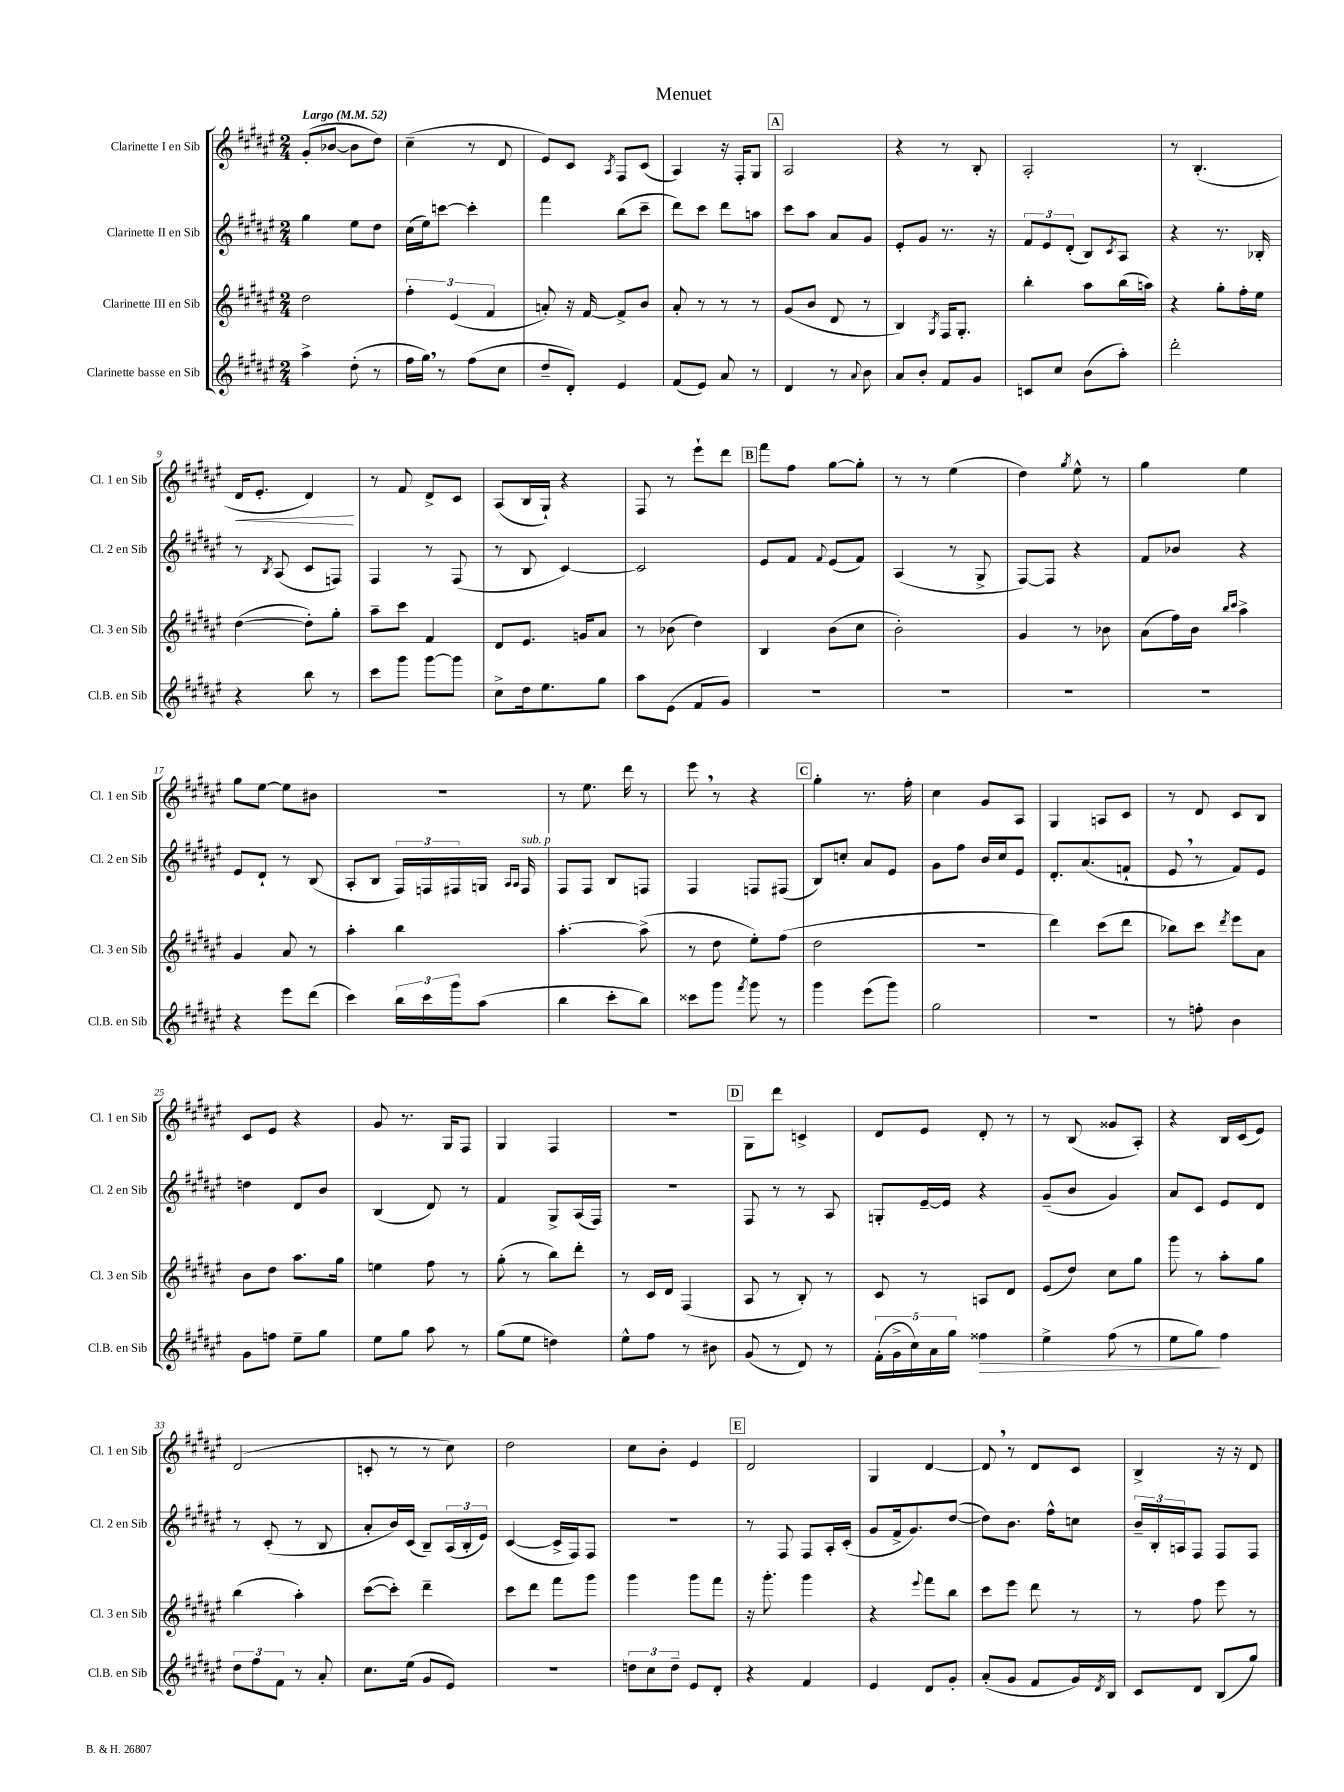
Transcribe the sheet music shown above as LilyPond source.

\header { title = "Menuet" }
<<
\new StaffGroup <<
\new Staff = "s0" \with { instrumentName = "Clarinette I en Sib" shortInstrumentName = "Cl. 1 en Sib" } {
    \clef treble \key fis \major \numericTimeSignature \time 2/4 \tempo "Largo" 4 = 52
    gis'8-.( bes'8~ bes'8 dis''8) |
    cis''4--( r8 dis'8 |
    eis'8) cis'8 \acciaccatura { ais8 } fis8 cis'8( |
    ais4) r16 fis16-. gis8 |
    \mark \markup { \box "A" } ais2 |
    r4 r8 b8-. |
    ais2-. |
    r8 b4.-.( |
    dis'16\< eis'8.-. dis'4\!) |
    r8 fis'8 dis'8-> cis'8 |
    ais8( b16 gis16-!) r4 |
    fis8 r8 eis'''8-! dis'''8 |
    \mark \markup { \box "B" } fis'''8 fis''8 gis''8~ gis''8-. |
    r8 r8 eis''4( |
    dis''4) \acciaccatura { gis''8 } eis''8-^ r8 |
    gis''4 eis''4 |
    gis''8 eis''8~ eis''8 bis'8 |
    R2 |
    r8 eis''8. dis'''16 r8 |
    eis'''8 \breathe r8 r4 |
    \mark \markup { \box "C" } gis''4-. r8. fis''16-. |
    cis''4 gis'8 ais8 |
    gis4 a8 cis'8 |
    r8 dis'8 cis'8 b8 |
    cis'8 eis'8 r4 |
    gis'8 r8. gis16 fis8 |
    gis4 fis4 |
    R2 |
    \mark \markup { \box "D" } gis8 dis'''8 c'4-> |
    dis'8 eis'8 dis'8-. r8 |
    r8 b8( gisis'8 ais8-.) |
    r4 b16 cis'16( eis'8) |
    dis'2( |
    c'8-. r8 r8 cis''8) |
    dis''2 |
    cis''8 b'8-. eis'4 |
    \mark \markup { \box "E" } dis'2 |
    gis4 dis'4~ |
    dis'8 \breathe r8 dis'8 cis'8 |
    b4-> r16 r16 dis'8 \bar "|." |
}
\new Staff = "s1" \with { instrumentName = "Clarinette II en Sib" shortInstrumentName = "Cl. 2 en Sib" } {
    \clef treble \key fis \major \numericTimeSignature \time 2/4
    gis''4 eis''8 dis''8 |
    cis''16( eis''16) c'''8~ c'''4-. |
    fis'''4 b''8( cis'''8-- |
    dis'''8) cis'''8 dis'''8 a''8 |
    \mark \markup { \box "A" } cis'''8 ais''8 ais'8 gis'8 |
    eis'8-. gis'8 r8. r16 |
    \tuplet 3/2 { fis'8 eis'8 dis'8-.( } b8) \acciaccatura { cis'8 } ais8 |
    r4 r8. bes16-. |
    r8 \acciaccatura { b8 } ais8( cis'8 f8) |
    fis4 r8 fis8( |
    r8 b8 cis'4~) |
    cis'2 |
    \mark \markup { \box "B" } eis'8 fis'8 \appoggiatura { fis'8 } eis'8( fis'8) |
    ais4( r8 gis8-> |
    fis8~) fis8 r4 |
    fis'8 bes'8 r4 |
    eis'8 dis'8-! r8 b8( |
    ais8-. b8 \tuplet 3/2 { fis16) f16 fis16 } g16 \grace { ais16 ais16 } fis16^\markup { \italic "sub. p" } |
    fis8 fis8 b8 f8 |
    fis4 f8 fis8( |
    \mark \markup { \box "C" } b8) c''8-. ais'8 eis'8 |
    gis'8 fis''8 b'16 cis''16 eis'8 |
    dis'8.-. ais'8.( f'8-! |
    eis'8 \breathe r8 fis'8) eis'8 |
    d''4 dis'8 b'8 |
    b4( dis'8) r8 |
    fis'4 gis8-> ais16( fis16) |
    R2 |
    \mark \markup { \box "D" } fis8 r8 r8 ais8 |
    g8-. eis'16~-- eis'16 r4 |
    gis'8--( b'8 gis'4) |
    ais'8 cis'8 eis'8 dis'8 |
    r8 cis'8-.( r8 b8 |
    ais'8-. b'16) cis'16( b8--) \tuplet 3/2 { ais16( b16-. eis'16) } |
    cis'4~( cis'16-> fis16) fis8 |
    R2 |
    \mark \markup { \box "E" } r8 fis8 fis8 ais16-. cis'16-.( |
    gis'8 fis'16-> gis'8.) dis''8~( |
    dis''8) b'8. fis''16-^ c''8 |
    \tuplet 3/2 { b'16-- b16-. a16 } fis8 fis8 fis8 \bar "|." |
}
\new Staff = "s2" \with { instrumentName = "Clarinette III en Sib" shortInstrumentName = "Cl. 3 en Sib" } {
    \clef treble \key fis \major \numericTimeSignature \time 2/4
    dis''2 |
    \tuplet 3/2 { fis''4-. eis'4( fis'4 } |
    a'8-.) r16 fis'16~ fis'8-> b'8 |
    ais'8-. r8 r8 r8 |
    \mark \markup { \box "A" } gis'8( b'8 dis'8 r8 |
    b4) \acciaccatura { gis8 } fis16 gis8.-. |
    b''4-. ais''8 b''16( a''16) |
    r4 gis''8-. fis''16-. eis''16 |
    dis''4~( dis''8-.) gis''8-. |
    ais''8-- cis'''8 fis'4 |
    dis'8 eis'8. g'16 ais'8 |
    r8 bes'8( dis''4) |
    \mark \markup { \box "B" } b4 b'8( cis''8 |
    b'2-.) |
    gis'4 r8 bes'8 |
    ais'8( fis''16) b'16 \grace { b''16 cis'''16 } ais''4-> |
    gis'4 ais'8 r8 |
    ais''4-. b''4 |
    ais''4.~-. ais''8->( |
    r8 dis''8 eis''8-.) fis''8( |
    \mark \markup { \box "C" } dis''2 |
    r2 |
    dis'''4) cis'''8( dis'''8 |
    bes''8) cis'''8 \acciaccatura { dis'''8 } eis'''8 ais'8 |
    b'8 dis''8 ais''8. gis''16 |
    e''4 fis''8 r8 |
    gis''8-.( r8 b''8) dis'''8-. |
    r8 cis'16 dis'16 fis4( |
    \mark \markup { \box "D" } ais8 r8 b8-.) r8 |
    cis'8 r8 a8 dis'8 |
    eis'8( dis''8) cis''8 gis''8 |
    gis'''8 r8 ais''8-. gis''8 |
    b''4( ais''4-.) |
    cis'''8~( cis'''8-.) dis'''4-- |
    cis'''8 dis'''8 fis'''8 gis'''8 |
    gis'''4 gis'''8 fis'''8 |
    \mark \markup { \box "E" } r16 gis'''8.-. gis'''4 |
    r4 \appoggiatura { eis'''8 } fis'''8 b''8 |
    cis'''8 eis'''8 dis'''8 r8 |
    r8 fis''8 eis'''8 r8 \bar "|." |
}
\new Staff = "s3" \with { instrumentName = "Clarinette basse en Sib" shortInstrumentName = "Cl.B. en Sib" } {
    \clef treble \key fis \major \numericTimeSignature \time 2/4
    ais''4-> dis''8-.( r8 |
    fis''16 gis''16) \breathe r8 fis''8( cis''8 |
    dis''8-- dis'8-.) eis'4 |
    fis'8( eis'8) ais'8 r8 |
    \mark \markup { \box "A" } dis'4 r8 \appoggiatura { ais'8 } b'8 |
    ais'8 b'8-. fis'8 gis'8 |
    c'8 cis''8 b'8( ais''8-.) |
    dis'''2-. |
    r4 b''8 r8 |
    cis'''8 gis'''8 gis'''8~ gis'''8 |
    cis''8-> dis''16 eis''8. gis''8 |
    ais''8 eis'8( fis'8 gis'8) |
    \mark \markup { \box "B" } R2 |
    R2 |
    R2 |
    R2 |
    r4 eis'''8 dis'''8( |
    cis'''4) \tuplet 3/2 { b''16 cis'''16 gis'''16 } ais''8( |
    b''4 cis'''8-. b''8) |
    cisis'''8 gis'''8 \acciaccatura { fis'''8 } gis'''8 r8 |
    \mark \markup { \box "C" } gis'''4 eis'''8( gis'''8) |
    gis''2 |
    R2 |
    r8 f''8-. b'4 |
    gis'8 f''8 eis''8-- gis''8 |
    eis''8 gis''8 ais''8 r8 |
    gis''8( eis''8 d''4) |
    eis''8-^ fis''8 r8 bis'8 |
    \mark \markup { \box "D" } gis'8( r8 dis'8) r8 |
    \tuplet 5/4 { fis'16-.( gis'16-> cis''16) ais'16 gis''16 } fisis''4\> |
    eis''4-> fis''8( r8 |
    eis''8 gis''8\!) fis''4 |
    \tuplet 3/2 { dis''8 fis''8 fis'8 } r8 ais'8-. |
    cis''8. eis''16( gis'8 eis'8) |
    R2 |
    \tuplet 3/2 { d''8 cis''8 d''8-- } eis'8 dis'8-. |
    \mark \markup { \box "E" } r4 fis'4 |
    eis'4 dis'8 gis'8-. |
    ais'8-.( gis'8 fis'8 gis'16) \acciaccatura { dis'8 } b16 |
    cis'8 dis'8 b8( gis''8) \bar "|." |
}
>>
>>
